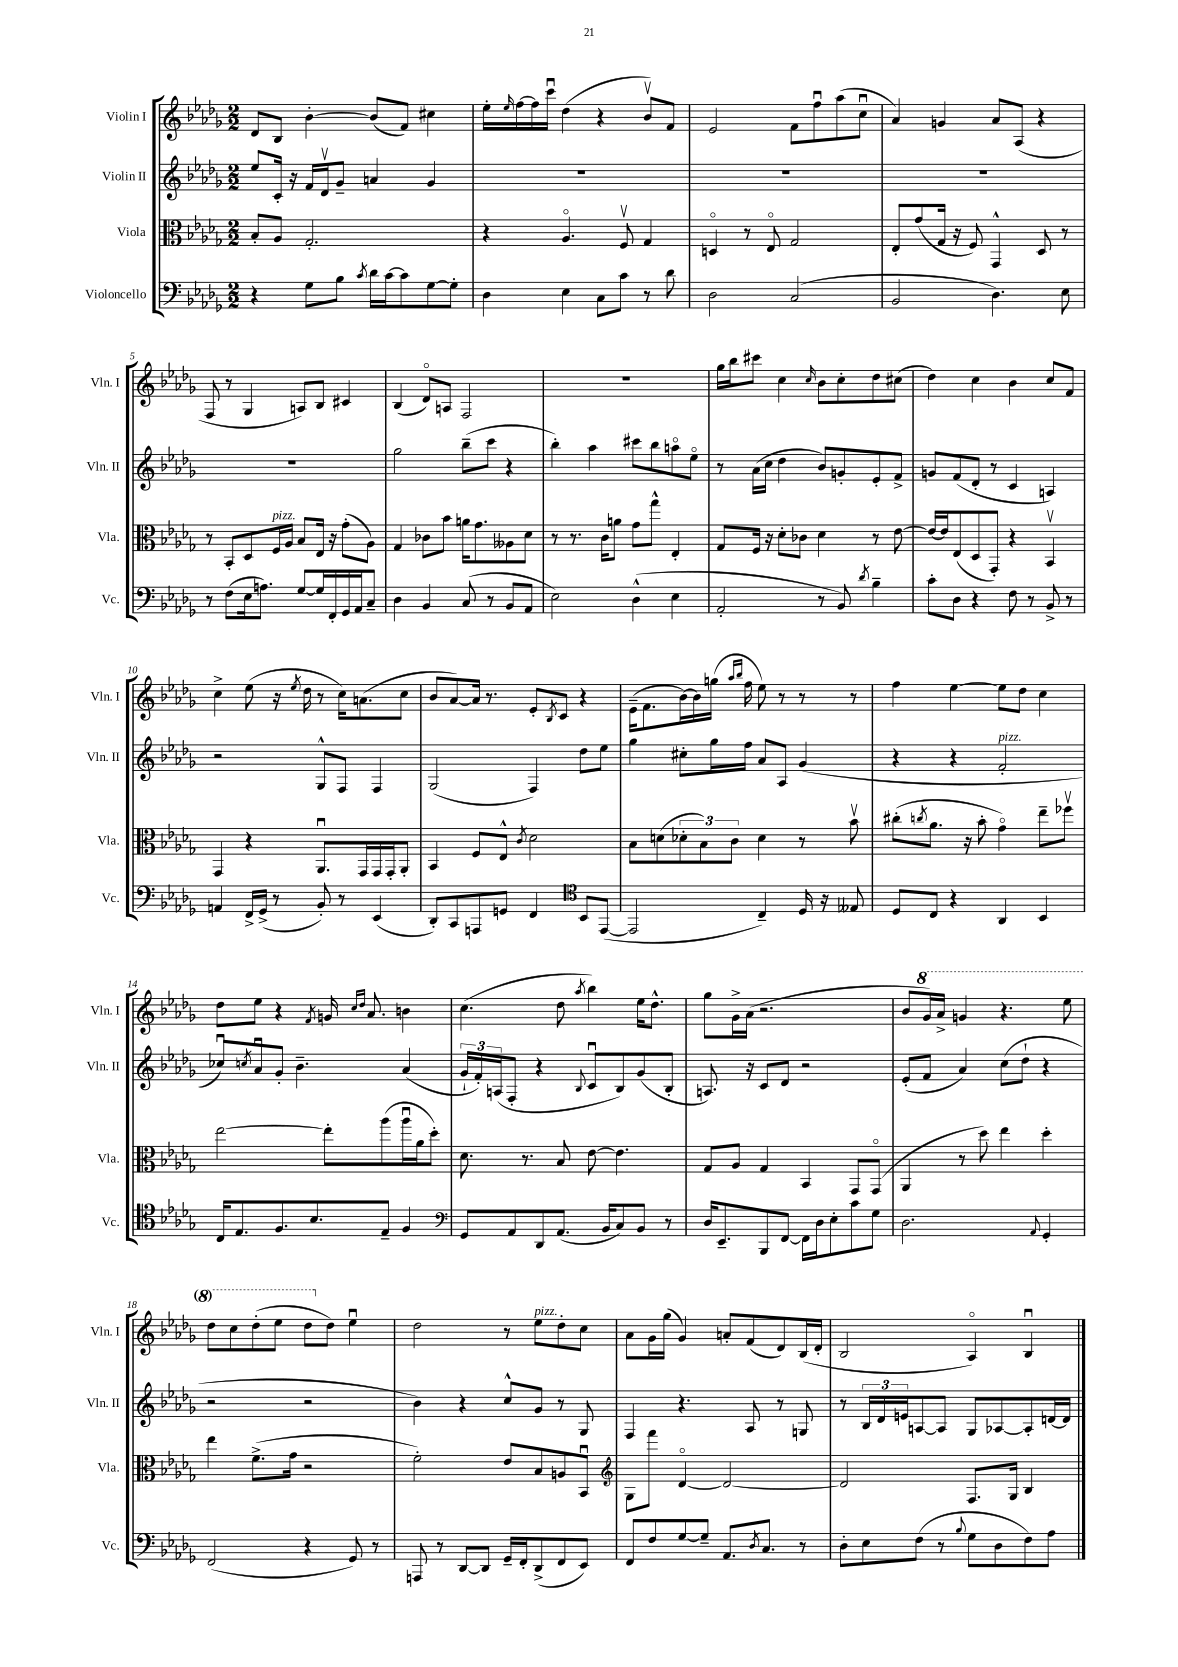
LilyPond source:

<<
\new StaffGroup <<
\new Staff = "s0" \with { instrumentName = "Violin I" shortInstrumentName = "Vln. I" } {
    \clef treble \key des \major \numericTimeSignature \time 2/2
    des'8 bes8 bes'4~-. bes'8( f'8) cis''4 |
    ees''16-. \grace { ees''16 } f''16~ f''16 c'''16\downbow des''4( r4 bes'8\upbow) f'8 |
    ees'2 f'8 f''8\downbow aes''8( c''8\downbow |
    aes'4) g'4 aes'8 aes8( r4 |
    f8 r8 ges4 a8) bes8 cis'4 |
    bes4( des'8\flageolet) a8 f2 |
    R1 |
    ges''16 bes''16 cis'''8 c''4 \grace { c''16 } bes'8 c''8-. des''8 cis''8( |
    des''4) c''4 bes'4 c''8 f'8 |
    c''4-> ees''8( r16 \acciaccatura { ees''8 } des''16 r8 c''16) a'8.( c''8 |
    bes'8 aes'8~) aes'16 r8. ees'8-. \acciaccatura { bes8 } c'8 r4 |
    ees'16--( f'8. bes'16~) bes'16 g''16( \grace { aes''16 bes''16 } f''16 ees''8) r8 r8 r8 |
    f''4 ees''4~ ees''8 des''8 c''4 |
    des''8 ees''8 r4 \acciaccatura { f'8 } g'16 \grace { c''16 des''16 } aes'8. b'4 |
    c''4.( des''8 \acciaccatura { aes''8 } bes''4) ees''16 des''8.-^ |
    ges''8 ges'16-> aes'16( r2. |
    bes'8 \ottava #1 ges''16) aes''16-> g''4 r4. ees'''8 |
    des'''8 c'''8 des'''8-.( ees'''8 des'''8 \ottava #0 des''8) ees''4\downbow |
    des''2 r8 ees''8^\markup { \italic "pizz." } des''8-. c''8 |
    aes'8 ges'16 ges''16( ges'4) a'8-. f'8( des'8) bes16( des'16-. |
    bes2 aes4\flageolet) bes4\downbow \bar "|." |
}
\new Staff = "s1" \with { instrumentName = "Violin II" shortInstrumentName = "Vln. II" } {
    \clef treble \key des \major \numericTimeSignature \time 2/2
    ees''8 c'16-. r16 f'16 des'16\upbow ges'8-- a'4 ges'4 |
    R1 |
    R1 |
    R1 |
    R1 |
    ges''2 bes''8--( c'''8 r4 |
    bes''4-.) aes''4 cis'''8 bes''8 a''8\flageolet ees''8\flageolet |
    r8 aes'16( c''16 des''4 bes'8) g'8-. ees'8-. f'8-> |
    g'8 f'8( des'8-. r8 c'4 a4) |
    r2 ges8-^ f8 f4 |
    ges2( f4) des''8 ees''8 |
    ges''4 cis''8-. ges''16 f''16 aes'8 aes8 ges'4( |
    r4 r4 f'2-.^\markup { \italic "pizz." } |
    ces''8\downbow) \acciaccatura { c''8 } aes'8\downbow ges'8-. bes'4.-- aes'4( |
    \tuplet 3/2 { ges'16-! f'16-.) a16( } f8-. r4 \appoggiatura { bes8 } c'8\downbow bes8) ges'8( bes8-. |
    a8.) r16 c'8 des'8 r2 |
    ees'8-.( f'8 aes'4) c''8( des''8-! r4 |
    r2 r2 |
    bes'4) r4 c''8-^ ges'8 r8 ges8 |
    f4 r4. aes8 r8 g8 |
    r8 \tuplet 3/2 { bes16 des'16 e'16 } a8~ a8 ges8 aes8~ aes8-. d'16~ d'16 \bar "|." |
}
\new Staff = "s2" \with { instrumentName = "Viola" shortInstrumentName = "Vla." } {
    \clef alto \key des \major \numericTimeSignature \time 2/2
    bes8-. aes8 ges2.-. |
    r4 aes4.\flageolet f8\upbow ges4 |
    d4\flageolet r8 ees8\flageolet ges2 |
    ees8-. ges'8( ges16 r16 f8) ges,4-^ des8 r8 |
    r8 bes,8-. des8 f16^\markup { \italic "pizz." } aes16 bes8 ees16 r16 ges'8-.( aes8) |
    ges4 ces'8 bes'8 a'16 ges'8. aeses8 des'8 |
    r8 r8. c'16 a'8 ges'8 ges''8-^ ees4-. |
    ges8 f16 r16 des'8-. ces'8 des'4 r8 ees'8~ |
    ees'16~ ees'16 ees8( des8 ges,8-.) r4 bes,4\upbow |
    ges,4 r4 aes,8.\downbow ges,16 ges,16 ges,16-. aes,8-. |
    bes,4 f8 ees8-^ \acciaccatura { c'8 } des'2 |
    bes8 d'8( \tuplet 3/2 { des'8-. bes8) c'8 } des'4 r8 bes'8\upbow |
    cis''8-.( \acciaccatura { c''8 } aes'8. r16 bes'8-. ges'4\flageolet) ees''8-- fes''8\upbow |
    ees''2~ ees''8-. aes''8( aes''16\downbow aes'16 des''8-.) |
    des'8. r8. bes8 ees'8~ ees'4. |
    ges8 aes8 ges4 bes,4 ges,8 ges,8\flageolet( |
    aes,4 r8 des''8) ees''4 des''4-. |
    ees''4 f'8.->( ges'16 r2 |
    f'2-.) ees'8 bes8 a8 bes,8\downbow |
    \clef treble ges8 f'''8 des'4~\flageolet des'2~ |
    des'2 f8. ges16 bes4 \bar "|." |
}
\new Staff = "s3" \with { instrumentName = "Violoncello" shortInstrumentName = "Vc." } {
    \clef bass \key des \major \numericTimeSignature \time 2/2
    r4 ges8 bes8 \acciaccatura { c'8 } des'16 c'16~ c'8 ges8~ ges8-. |
    des4 ees4 c8 c'8 r8 des'8 |
    des2 c2( |
    bes,2 des4.) ees8 |
    r8 f8( ees16 a8.) ges8~ ges16 f,16-. ges,16 aes,16 c8-- |
    des4 bes,4 c8( r8 bes,8 aes,8 |
    ees2) des4-^( ees4 |
    aes,2-. r8 bes,8) \acciaccatura { des'8 } bes4-- |
    c'8-. des8 r4 f8 r8 bes,8-> r8 |
    a,4 f,16-> ges,16->( r8 bes,8-.) r8 ees,4( |
    des,8-.) c,8 a,,8 g,8 f,4 \clef tenor bes,8 ees,8~( |
    ees,2 c4--) des16 r16 eeses8 |
    des8 c8 r4 aes,4 bes,4 |
    c16 ees8. f8. bes8. ees8-- f4 |
    \clef bass ges,8 aes,8 des,8 aes,8.( bes,16 c8) bes,8 r8 |
    des16 ees,8.-- bes,,8 f,8~ f,16 des16 ees8-. c'8 ges8 |
    des2. \appoggiatura { aes,8 } ges,4-. |
    f,2( r4 ges,8) r8 |
    a,,8 r8 des,8~ des,8 ges,16-- f,16-. des,8->( f,8 ees,8) |
    f,8 f8 ges8~ ges8-- aes,8. \acciaccatura { des8 } c8. r8 |
    des8-. ees8 f8( r8 \appoggiatura { bes8 } ges8 des8 f8) aes8 \bar "|." |
}
>>
>>
